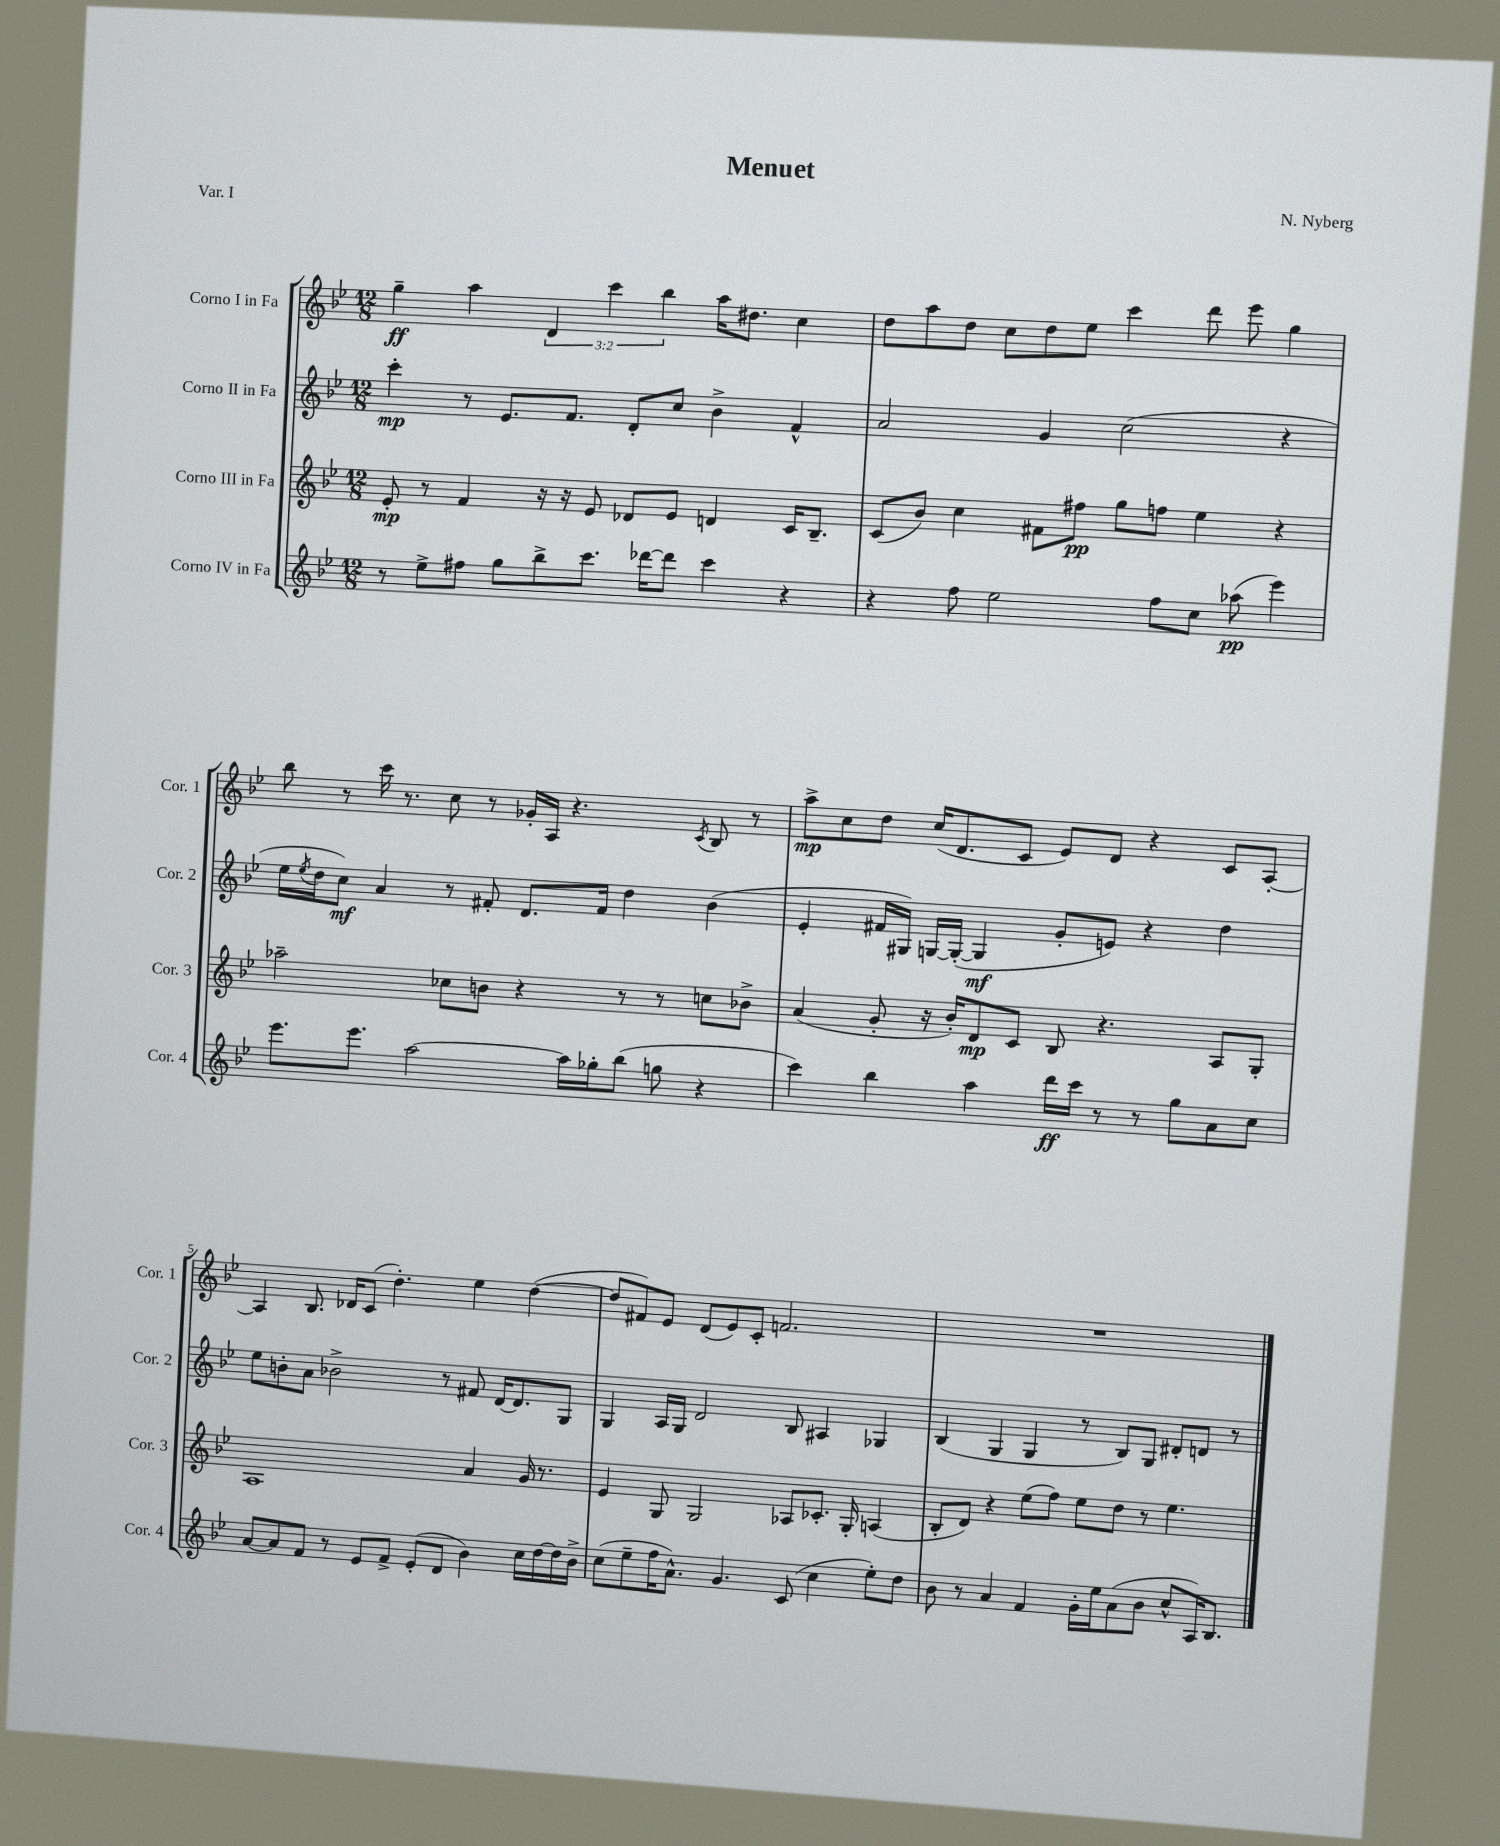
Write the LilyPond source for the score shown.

\header { title = "Menuet" composer = "N. Nyberg" piece = "Var. I" }
<<
\new StaffGroup <<
\new Staff = "s0" \with { instrumentName = "Corno I in Fa" shortInstrumentName = "Cor. 1" } {
    \clef treble \key bes \major \numericTimeSignature \time 12/8 \override Staff.TupletNumber.text = #tuplet-number::calc-fraction-text
    g''4--\ff a''4 \tuplet 3/2 { d'4 c'''4 bes''4 } a''16 dis''8. c''4 |
    d''8 a''8 d''8 c''8 d''8 ees''8 c'''4 d'''8 ees'''8 g''4 |
    bes''8 r8 c'''16 r8. c''8 r8 ges'16-. a16 r4. \acciaccatura { c'8 } bes8 r8 |
    a''8->\mp c''8 d''8 c''16( d'8. c'8 ees'8) d'8 r4 c'8 a8~-. |
    a4 bes8. des'16 c'8( d''4.-.) ees''4 d''4~( |
    d''8 fis'8) ees'8 d'8( ees'8) c'8-. f'2. |
    R1. \bar "|." |
}
\new Staff = "s1" \with { instrumentName = "Corno II in Fa" shortInstrumentName = "Cor. 2" } {
    \clef treble \key bes \major \numericTimeSignature \time 12/8
    c'''4-.\mp r8 ees'8. f'8. d'8-. c''8 bes'4-> f'4-^ |
    a'2 g'4 c''2( r4 |
    ees''16 \acciaccatura { ees''8 } d''16 c''8\mf) a'4 r8 fis'8-. d'8. fis'16 d''4 bes'4( |
    ees'4-. fis'16 gis16) g16~ g16~-.( g4\mf g'8-. e'8) r4 d''4 |
    ees''8 b'8-. a'8 bes'2-> r8 fis'8 d'16~ d'8. g8 |
    g4 a16 g16 d'2 bes8 ais4 ges4 |
    bes4( g4 g4 r8 bes8) g8 dis'8-. d'8 r8 \bar "|." |
}
\new Staff = "s2" \with { instrumentName = "Corno III in Fa" shortInstrumentName = "Cor. 3" } {
    \clef treble \key bes \major \numericTimeSignature \time 12/8
    ees'8-.\mp r8 f'4 r16 r16 ees'8 des'8 ees'8 d'4 c'16 bes8.-- |
    c'8( bes'8) c''4 fis'8 fis''8\pp g''8 f''8 ees''4 r4 |
    aes''2-- ces''8 b'8 r4 r8 r8 c''8 bes'8-> |
    a'4( g'8-. r16 bes'16-.) d'8\mp c'8 bes8 r4. a8 g8-. |
    a1 a'4 g'16 r8. |
    ees'4 g8 g2 aes8 ces'8.-. g16-. a4( |
    bes8-. d'8) r4 ees''8( f''8) ees''8 d''8 r8 ees''4. \bar "|." |
}
\new Staff = "s3" \with { instrumentName = "Corno IV in Fa" shortInstrumentName = "Cor. 4" } {
    \clef treble \key bes \major \numericTimeSignature \time 12/8
    r8 ees''8-> fis''8 g''8 bes''8-> c'''8. des'''16~ des'''8 c'''4 r4 |
    r4 f''8 ees''2 f''8 c''8 aes''8\pp( ees'''4) |
    ees'''8. ees'''8. a''2~ a''16 ges''16-. bes''8( g''8 r4 |
    c'''4) bes''4 a''4 d'''16\ff c'''16 r8 r8 g''8 a'8 c''8 |
    a'8~ a'8 f'8 r8 ees'8 f'8-> ees'8-.( d'8 bes'4) c''16 d''16~ d''16 bes'16-> |
    c''8( ees''8-- f''16 a'8.-^) g'4. c'8( c''4 ees''8-.) d''8 |
    bes'8 r8 a'4 f'4 g'16-. ees''16 a'8( bes'8 c''8-^ a16) bes8. \bar "|." |
}
>>
>>
\layout { \context { \Score \override BarNumber.break-visibility = ##(#f #t #t) barNumberVisibility = #(every-nth-bar-number-visible 5) } }
